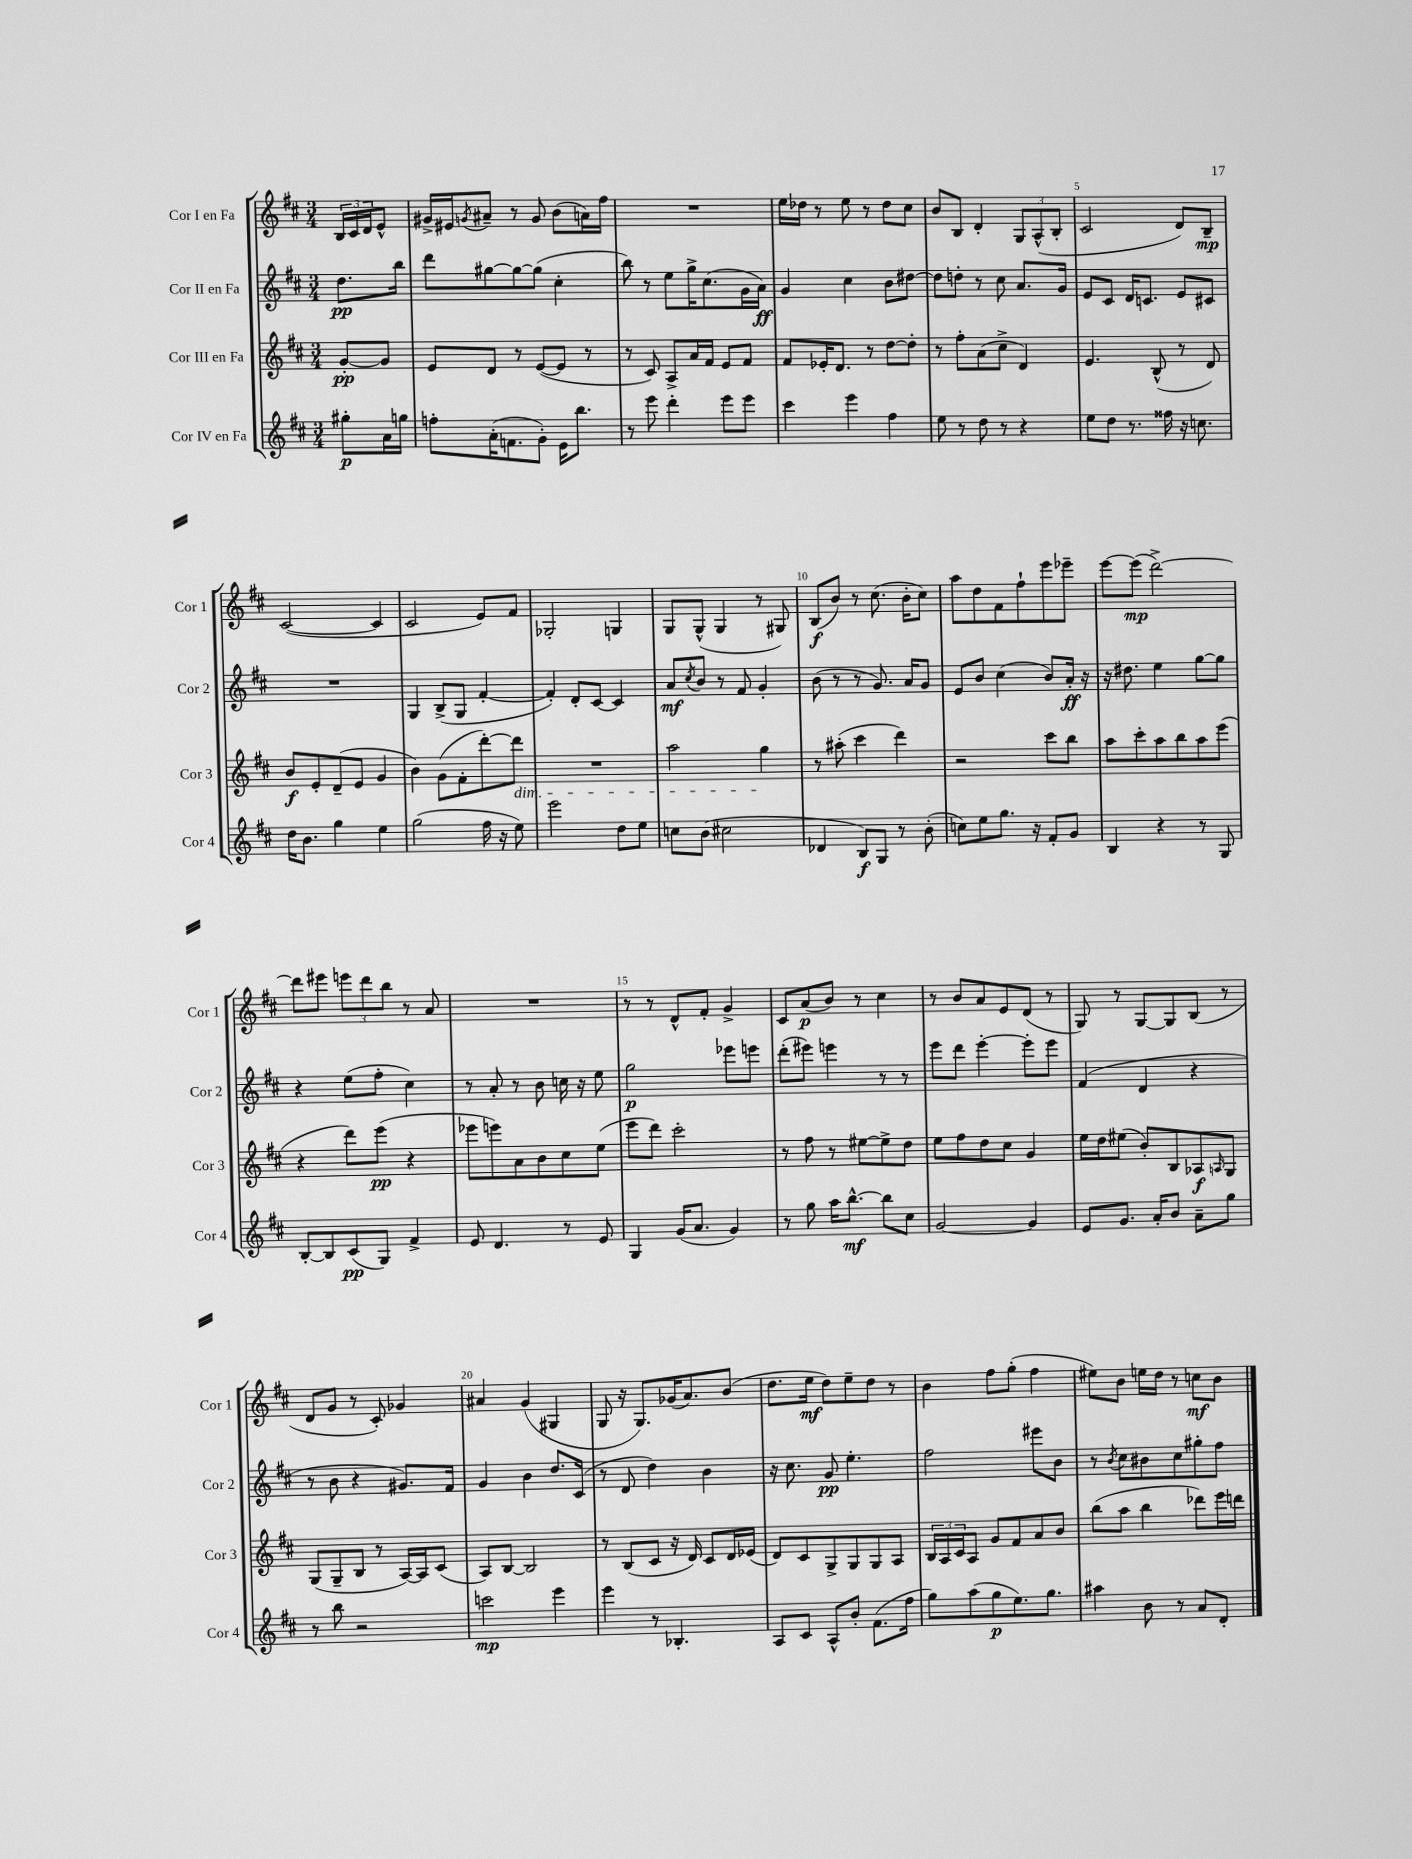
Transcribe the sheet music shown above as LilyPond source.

<<
\new StaffGroup <<
\new Staff = "s0" \with { instrumentName = "Cor I en Fa" shortInstrumentName = "Cor 1" } {
    \clef treble \key d \major \numericTimeSignature \time 3/4 \partial 4
    \tuplet 3/2 { b16 cis'16 d'16 } e'8-^ |
    gis'16-> eis'16 \acciaccatura { g'8 } ais'8-- r8 g'8 b'8( a'16) fis''16 |
    R2. |
    e''16 des''16 r8 e''8 r8 des''8 cis''8 |
    b'8 b8 d'4-. \tuplet 3/2 { g8 a8-^( b8-. } |
    cis'2 d'8) b8--\mp |
    cis'2~( cis'4 |
    cis'2 e'8) fis'8 |
    ges2-. g4 |
    g8 g8-^( g4 r8 gis8) |
    b8\f( b'8) r8 cis''8.( b'16-. cis''8) |
    a''8 d''8 fis'8 fis''8-! e'''8 ees'''8-- |
    e'''8~ e'''8\mp( d'''2~->) |
    d'''8 eis'''8 \tuplet 3/2 { e'''8 d'''8 b''8 } r8 a'8 |
    R2. |
    r8 r8 d'8-^ fis'8-. g'4-> |
    cis'8 a'8\p( b'8) r8 cis''4 |
    r8 b'8 a'8 e'8 d'8( r8 |
    g8) r8 g8~ g8 b8( r8 |
    d'8 g'8 r8 cis'8-.) ges'4 |
    ais'4 g'4( gis4 |
    g8 r16 g8.) ges'16( a'8.) b'8( |
    d''8. e''16\mf d''8) e''8-- d''8 r8 |
    b'4 fis''8 g''8-.( fis''4 |
    eis''8) b'8 e''16 d''16 r8 c''8\mf b'8 \bar "|." |
}
\new Staff = "s1" \with { instrumentName = "Cor II en Fa" shortInstrumentName = "Cor 2" } {
    \clef treble \key d \major \numericTimeSignature \time 3/4 \partial 4
    d''8.\pp b''16 |
    d'''8 gis''8~ gis''8~ gis''8( cis''4-. |
    b''8) r8 e''8 g''16-> cis''8.( g'16 a'16\ff) |
    g'4 cis''4 b'8 dis''8~ |
    dis''8 d''8-. r8 cis''8 a'8. g'16 |
    e'8 cis'8 d'16 c'8. e'8 cis'8 |
    R2. |
    g4 b8->( g8 fis'4~-. |
    fis'4-.) d'8-. cis'8~ cis'4 |
    a'8\mf \acciaccatura { cis''8 } b'8 r8 fis'8 g'4-. |
    b'8( r8 r8 g'8.) a'16 g'8 |
    e'8 b'8 cis''4( b'8) a'16-.\ff r16 |
    r16 dis''8. e''4 g''8~ g''8 |
    r4 e''8( fis''8-. cis''4) |
    r8 a'8-. r8 b'8 c''16 r16 e''8 |
    g''2\p ees'''8 e'''8 |
    d'''8-.( eis'''8) e'''4 r8 r8 |
    e'''8 d'''8 e'''4~-. e'''8-. e'''8 |
    fis'4( d'4 r4 |
    r8 b'8 r4 gis'8.) fis'16 |
    g'4 b'4 d''8. cis'16( |
    r8 d'8 d''4) b'4 |
    r16 cis''8. g'8\pp e''4.-. |
    fis''2 eis'''8 b'8 |
    r8 \acciaccatura { b'8 } cis''8 bis'8 cis''8 gis''8-. fis''8 \bar "|." |
}
\new Staff = "s2" \with { instrumentName = "Cor III en Fa" shortInstrumentName = "Cor 3" } {
    \clef treble \key d \major \numericTimeSignature \time 3/4 \partial 4
    g'8~-.\pp g'8 |
    e'8 d'8 r8 e'8~( e'8 r8 |
    r8 cis'8) a8-> a'16 fis'16 e'8 fis'8 |
    fis'8 ees'16-. d'8. r8 d''8~ d''8-. |
    r8 fis''8-. a'8( cis''8-> d'4) |
    e'4. b8-^( r8 d'8) |
    b'8\f e'8-. d'8--( e'8 g'4 |
    b'4) g'8( fis'8-. d'''8~-.) d'''8\dim |
    R2. |
    a''2 g''4\! |
    r8 ais''8-.( cis'''4 d'''4) |
    r2 cis'''8 b''8 |
    a''8 cis'''8-. a''8 b''8 a''8 e'''8( |
    r4 d'''8) e'''8\pp( r4 |
    ees'''8 e'''8) a'8 b'8 cis''8 e''8( |
    e'''8 d'''8) cis'''2-. |
    r8 fis''8 r8 eis''8~ eis''8-> d''8 |
    e''8 fis''8 d''8 cis''8 g'4 |
    e''16 d''16 eis''8( b'8-.) b8 aes8\f \grace { a16 } g8 |
    g8( g8-- b8 r8 a16~) a16 cis'8( |
    a8) b8~ b2 |
    r8 b8( cis'8 r16 d'16) cis'8 d'16 ees'16( |
    d'8) cis'8 g8-> g8 g8 a8 |
    \tuplet 3/2 { b16 a16 cis'16 } a8 g'8 fis'8 a'8 b'8 |
    b''8( a''8 b''4 des'''8) e'''16 d'''16 \bar "|." |
}
\new Staff = "s3" \with { instrumentName = "Cor IV en Fa" shortInstrumentName = "Cor 4" } {
    \clef treble \key d \major \numericTimeSignature \time 3/4 \partial 4
    gis''8-.\p a'16 g''16 |
    f''8-. a'16-.( f'8. g'8-.) e'16 b''8. |
    r8 e'''8 d'''4-. e'''8 e'''8 |
    cis'''4 e'''4 fis''4 |
    e''8 r8 d''8 r8 r4 |
    e''8 d''8 r8. fisis''16 r16 c''8. |
    d''16 b'8. g''4 e''4 |
    g''2( fis''16 r16 e''8) |
    e'''2 d''8 e''8 |
    c''8 b'8( cis''2 |
    des'4 b8\f) g8 r8 b'8-.( |
    c''8) e''8 g''8. r16 fis'8-. g'8 |
    b4 r4 r8 g8 |
    b8~-. b8 cis'8\pp( g8) fis'4-> |
    e'8 d'4. r8 e'8 |
    g4 g'16( a'8. g'4) |
    r8 g''8 a''16 b''8.~-^\mf b''8 cis''8 |
    g'2~ g'4 |
    e'8 g'8. a'16-. b'8 a'8-- g''8 |
    r8 b''8 r2 |
    c'''2\mp e'''4 |
    e'''4 r8 bes4.-. |
    a8 cis'8 a8-^ b'8-. fis'8.( fis''16 |
    g''8) a''8( g''8\p e''8.) g''8. |
    ais''4 b'8 r8 a'8 d'8-. \bar "|." |
}
>>
>>
\layout { \context { \Score \override BarNumber.break-visibility = ##(#f #t #t) barNumberVisibility = #(every-nth-bar-number-visible 5) } }
